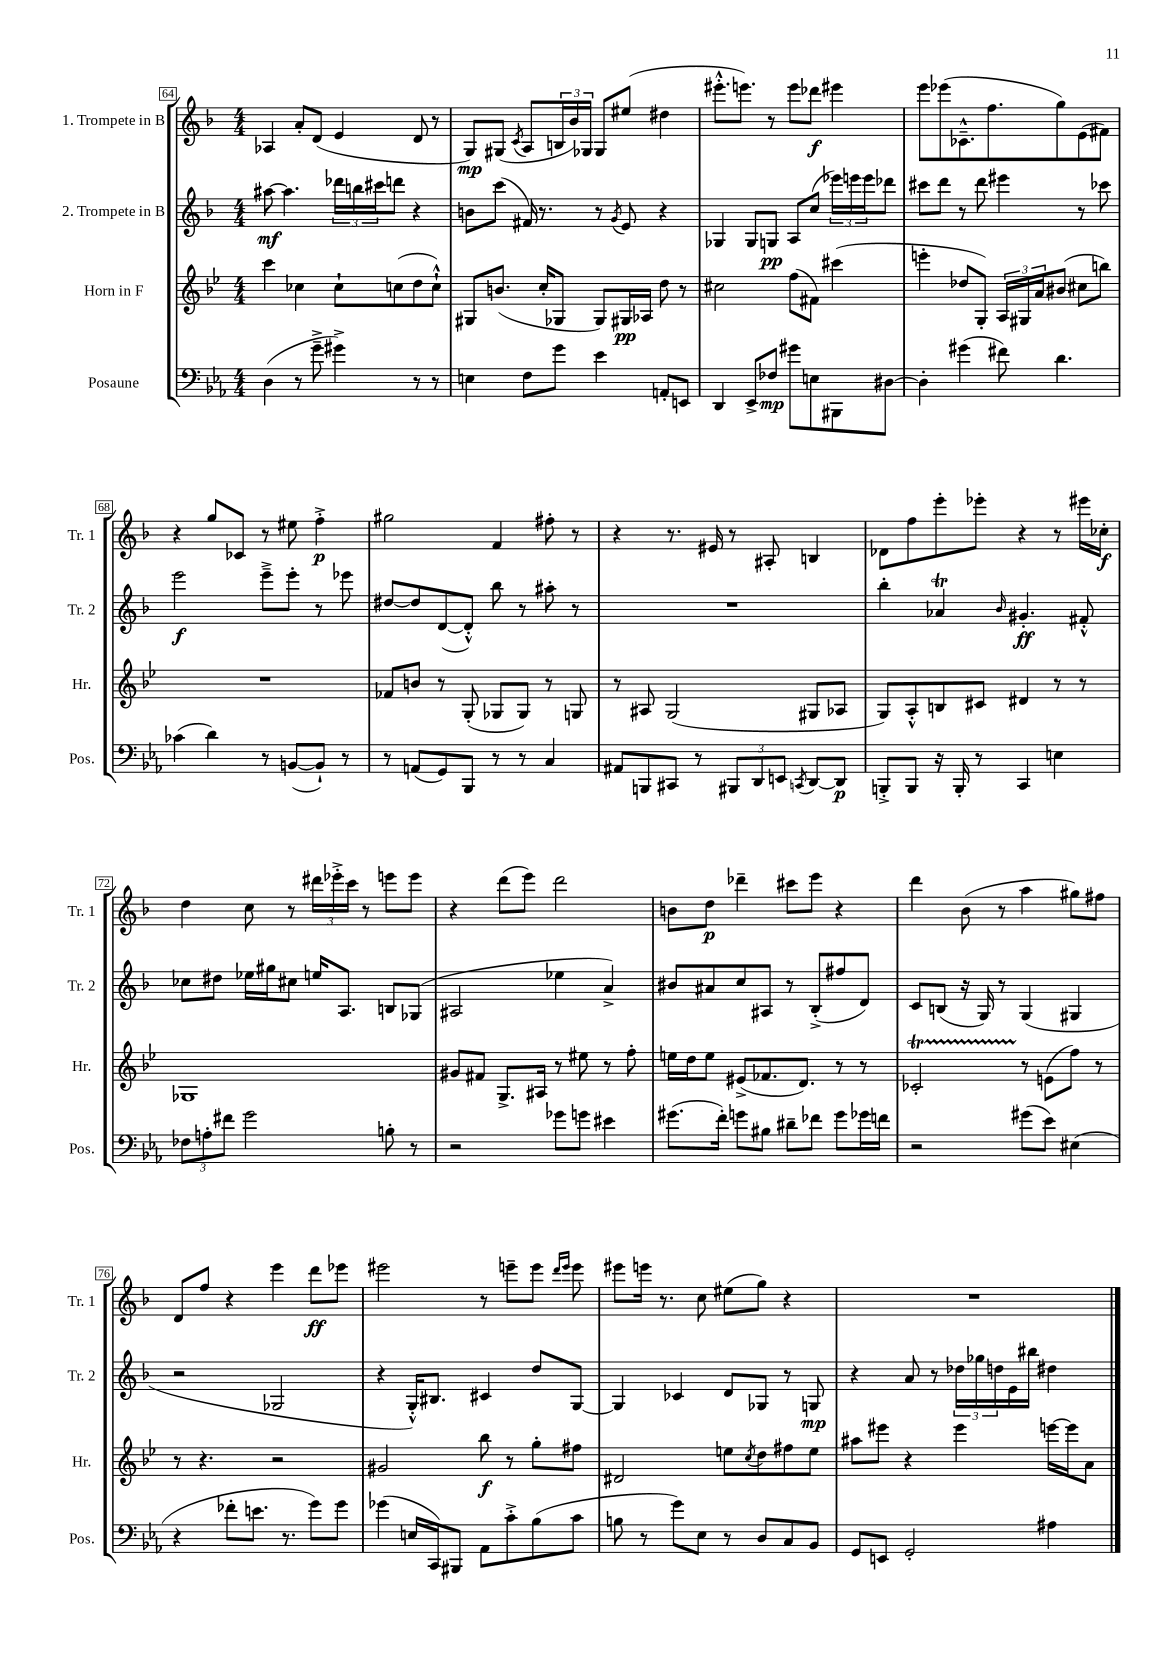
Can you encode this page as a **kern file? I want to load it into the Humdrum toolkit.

**kern	**dynam	**kern	**dynam	**kern	**dynam	**kern	**dynam
*part4	*part4	*part3	*part3	*part2	*part2	*part1	*part1
*staff4	*staff4	*staff3	*staff3	*staff2	*staff2	*staff1	*staff1
*I"Posaune	*	*I"Horn in F	*	*I"2. Trompete in B	*	*I"1. Trompete in B	*
*I'Pos.	*	*I'Hr.	*	*I'Tr. 2	*	*I'Tr. 1	*
*clefF4	*	*clefG2	*	*clefG2	*	*clefG2	*
*k[b-e-a-]	*	*k[b-e-]	*	*k[b-]	*	*k[b-]	*
*M4/4	*	*M4/4	*	*M4/4	*	*M4/4	*
=64	=64	=64	=64	=64	=64	=64	=64
(4D\	.	4ccc\	.	[8aa#X\	mf	4A-X/	.
.	.	.	.	4.aa#\]	.	.	.
8r	.	4cc-X\	.	.	.	8a'/L	.
8g~^\	.	.	.	.	.	(8d/J	.
4g#X^\)	.	8cc-`\L	.	24ddd-X\LL	.	4e/	.
.	.	.	.	24bbn\	.	.	.
.	.	.	.	24ccc#X\J	.	.	.
.	.	(8ccn\	.	8dddn\J	.	.	.
8r	.	8dd\	.	4r	.	8d/	.
8r	.	8cc`^^\J)	.	.	.	8r	.
=65	=65	=65	=65	=65	=65	=65	=65
4En\	.	8G#X/L	.	8bn\L	.	8G/L)	mp
.	.	(8.bn/J	.	(8ccc\J	.	(8G#X/J	.
.	.	.	.	.	.	8qc/	.
8F\L	.	.	.	16f#X/)	.	8A/L	.
.	.	16cc'/KL	.	8.r	.	.	.
8g\J	.	8G-X/J	.	.	.	24Bn/L	.
.	.	.	.	.	.	24b-/)	.
.	.	.	.	.	.	24G-X/JJ	.
4e-\	.	8G-/L)	.	8r	.	8G-/L	.
.	.	.	.	8qg/	.	.	.
.	.	16G#X/L	pp	8e/	.	(8ee#X/J	.
.	.	16A-X/JJ	.	.	.	.	.
8AAn'/L	.	8dd\	.	4r	.	4dd#X\	.
8EEn/J	.	8r	.	.	.	.	.
=66	=66	=66	=66	=66	=66	=66	=66
4DD/	.	2cc#X\	.	4G-X/	.	8.eee#X'^^\L	.
.	.	.	.	.	.	8.eeen\J)	.
8EE-^/L	.	.	.	8G-/L	.	.	.
8F-X/J	mp	.	.	8Gn/J	pp	8r	.
8g#X\L	.	(8ff\L	.	8A/L	.	8eee\L	.
8En\	.	8f#X\J)	.	(8cc/J	.	8ddd-X\J	f
8BBB#X\	.	(4ccc#X\	.	24eee-X\LL)	.	4eee#X\	.
.	.	.	.	24eeen\	.	.	.
.	.	.	.	24eee\J	.	.	.
[8D#X\J	.	.	.	8ddd-X\J	.	.	.
=67	=67	=67	=67	=67	=67	=67	=67
4D#'\]	.	4eeen'\	.	8ccc#X\L	.	8eee\L	.
.	.	.	.	8ddd\J	.	(8eee-X\	.
(4g#X\	.	8dd-X/L	.	8r	.	8.c-X~^^\	.
.	.	8G'/J)	.	8ddd\	.	.	.
.	.	.	.	.	.	8.ff\	.
8f#X\)	.	24A/LL	.	4eee#X\	.	.	.
.	.	24G#X/	.	.	.	.	.
.	.	24a/J	.	.	.	.	.
4.d\	.	(8b#X/J	.	.	.	8gg\)	.
.	.	8cc#X\L	.	8r	.	(8e\	.
.	.	8bbn\J)	.	8ccc-X\	.	8f#X\J)	.
!!LO:LB:g=z
=68	=68	=68	=68	=68	=68	=68	=68
(4c-X\	.	1r	.	2eee\	f	4r	.
4d\)	.	.	.	.	.	8gg/L	.
.	.	.	.	.	.	8c-X/J	.
8r	.	.	.	8eee~^\L	.	8r	.
([8BBn/L	.	.	.	8eee'\J	.	8ee#X\	.
8BB`/J])	.	.	.	8r	.	4ff'^\	p
8r	.	.	.	8eee-X\	.	.	.
=69	=69	=69	=69	=69	=69	=69	=69
8r	.	8f-X/L	.	[8dd#X/L	.	2gg#X\	.
(8AAn/L	.	8bn/J	.	8dd#/]	.	.	.
8GG/)	.	8r	.	([8d/	.	.	.
8BBB-/J	.	(8G'/	.	8d'^^/J])	.	.	.
8r	.	8G-X/L	.	8bb-\	.	4f/	.
8r	.	8G-/J)	.	8r	.	.	.
4C/	.	8r	.	8aa#X'\	.	8ff#X'\	.
.	.	8Gn/	.	8r	.	8r	.
=70	=70	=70	=70	=70	=70	=70	=70
8AA#X/L	.	8r	.	1r	.	4r	.
8BBBn/	.	8A#X/	.	.	.	.	.
8CC#X/J	.	(2G/	.	.	.	8.r	.
8r	.	.	.	.	.	.	.
.	.	.	.	.	.	16e#X/	.
12BBB#X/L	.	.	.	.	.	8r	.
12DD/	.	.	.	.	.	.	.
.	.	.	.	.	.	8A#X'/	.
12EEn/J	.	.	.	.	.	.	.
8qCCn/	.	.	.	.	.	.	.
[8DD/L	.	8G#X/L	.	.	.	4Bn/	.
8DD/J]	p	8A-X/J	.	.	.	.	.
=71	=71	=71	=71	=71	=71	=71	=71
8BBBn'^/L	.	8G/L)	.	4bb-'\	.	8d-X\L	.
8BBB/J	.	8A'^^/	.	.	.	8ff\	.
16r	.	8Bn/	.	4a-XT/	.	8eee'\	.
16BBB'/	.	.	.	.	.	.	.
8r	.	8c#X/J	.	.	.	8eee-X'\J	.
.	.	.	.	16qqb-/	.	.	.
4CC/	.	4d#X/	.	4.g#X'/	ff	4r	.
4En\	.	8r	.	.	.	8r	.
.	.	8r	.	8f#X'^^/	.	16eee#X\LL	.
.	.	.	.	.	.	16cc-X'\JJ	f
!!LO:LB:g=z
=72	=72	=72	=72	=72	=72	=72	=72
12F-X\L	.	1G-X	.	8cc-X\L	.	4dd\	.
12An'\	.	.	.	.	.	.	.
.	.	.	.	8dd#X\J	.	.	.
12f#X\J	.	.	.	.	.	.	.
2g\	.	.	.	16ee-X\LL	.	8cc\	.
.	.	.	.	16gg#X\J	.	.	.
.	.	.	.	8cc#X\J	.	8r	.
.	.	.	.	16een/KL	.	24ddd#X\LL	.
.	.	.	.	.	.	24eee-X'^\	.
.	.	.	.	8.A/J	.	.	.
.	.	.	.	.	.	24ccc\JJ	.
.	.	.	.	.	.	8r	.
8Bn'\	.	.	.	8Bn/L	.	8eeen\L	.
8r	.	.	.	(8G-X/J	.	8eee\J	.
=73	=73	=73	=73	=73	=73	=73	=73
2r	.	8g#X/L	.	2A#X/	.	4r	.
.	.	8f#X/J	.	.	.	.	.
.	.	8.G^/L	.	.	.	(8ddd\L	.
.	.	.	.	.	.	8eee\J)	.
.	.	16A#X/Jk	.	.	.	.	.
8g-X\L	.	8r	.	4ee-X\	.	2ddd\	.
8gn\J	.	8ee#X\	.	.	.	.	.
4e#X\	.	8r	.	4a^/)	.	.	.
.	.	8ff'\	.	.	.	.	.
=74	=74	=74	=74	=74	=74	=74	=74
(8.g#X\L	.	16een\LL	.	8b#X/L	.	8bn\L	.
.	.	16dd\J	.	.	.	.	.
.	.	8ee\J	.	8a#X/	.	8dd\J	p
16f'\Jk)	.	.	.	.	.	.	.
8gn\L	.	(8e#X^/L	.	8cc/	.	4ddd-X~\	.
8B#X\J	.	8.f-X/	.	8A#X/J	.	.	.
8d#X~\L	.	.	.	8r	.	8ccc#X\L	.
.	.	8.d/J)	.	.	.	.	.
8f-X\J	.	.	.	(8B-'^/L	.	8eee\J	.
8g\L	.	8r	.	8ff#X/	.	4r	.
16g-X\L	.	8r	.	8d/J)	.	.	.
16fn\JJ	.	.	.	.	.	.	.
=75	=75	=75	=75	=75	=75	=75	=75
2r	.	2c-XT'/	.	8c/L	.	4ddd\	.
.	.	.	.	(8Bn/J	.	.	.
.	.	.	.	16r	.	(8b-\	.
.	.	.	.	16G/)	.	.	.
.	.	.	.	8r	.	8r	.
(8g#X\L	.	8r	.	(4G/	.	4aa\	.
8e-\J)	.	(8en\L	.	.	.	.	.
(4E#X\	.	8ff\J)	.	4G#X/	.	8gg#X\L)	.
.	.	8r	.	.	.	8ff#X\J	.
!!LO:LB:g=z
=76	=76	=76	=76	=76	=76	=76	=76
4r	.	8r	.	2r	.	8d/L	.
.	.	4.r	.	.	.	8ff/J	.
8f-X'\L	.	.	.	.	.	4r	.
8.en\J	.	.	.	.	.	.	.
.	.	2r	.	2G-X/	.	4eee\	.
8.r	.	.	.	.	.	.	.
8g\L)	.	.	.	.	.	8ddd\L	ff
8g\J	.	.	.	.	.	8eee-X\J	.
=77	=77	=77	=77	=77	=77	=77	=77
(4g-X\	.	2g#X/	.	4r	.	2eee#X\	.
16En/LL	.	.	.	16G'^^/KL)	.	.	.
16CC/J)	.	.	.	8.B#X/J	.	.	.
8BBB#X/J	.	.	.	.	.	.	.
8AA-\L	.	8bb-\	f	4c#X/	.	8r	.
8c'^\	.	8r	.	.	.	8eeen~\L	.
(8B-\	.	8gg'\L	.	8dd/L	.	8eee\J	.
.	.	.	.	.	.	16qqddd/LL	.
.	.	.	.	.	.	16qqeee/JJ	.
8c\J	.	8ff#X\J	.	[8G/J	.	8eee\	.
=78	=78	=78	=78	=78	=78	=78	=78
8Bn\	.	2d#X/	.	4G/]	.	8eee#X\L	.
8r	.	.	.	.	.	16eeen\Jk	.
.	.	.	.	.	.	8.r	.
8g\L)	.	.	.	4c-X/	.	.	.
8E-\J	.	.	.	.	.	8cc\	.
8r	.	8een\L	.	8d/L	.	(8ee#X\L	.
.	.	8qcc/	.	.	.	.	.
8D/L	.	8dd\	.	8G-X/J	.	8gg\J)	.
8C/	.	8ff#X\	.	8r	.	4r	.
8BB-/J	.	8ee\J	.	8Gn/	mp	.	.
=79	=79	=79	=79	=79	=79	=79	=79
8GG/L	.	8aa#X\L	.	4r	.	1r	.
8EEn/J	.	8eee#X\J	.	.	.	.	.
2GG'/	.	4r	.	8a/	.	.	.
.	.	.	.	8r	.	.	.
.	.	4eee#\	.	24dd-X\LL	.	.	.
.	.	.	.	24gg-X\	.	.	.
.	.	.	.	24ddn\	.	.	.
.	.	.	.	16e\	.	.	.
.	.	.	.	16bb#X\JJ	.	.	.
4A#X\	.	[16eeen\LL	.	4dd#X\	.	.	.
.	.	16eee\J]	.	.	.	.	.
.	.	8a\J	.	.	.	.	.
==	==	==	==	==	==	==	==
*-	*-	*-	*-	*-	*-	*-	*-
